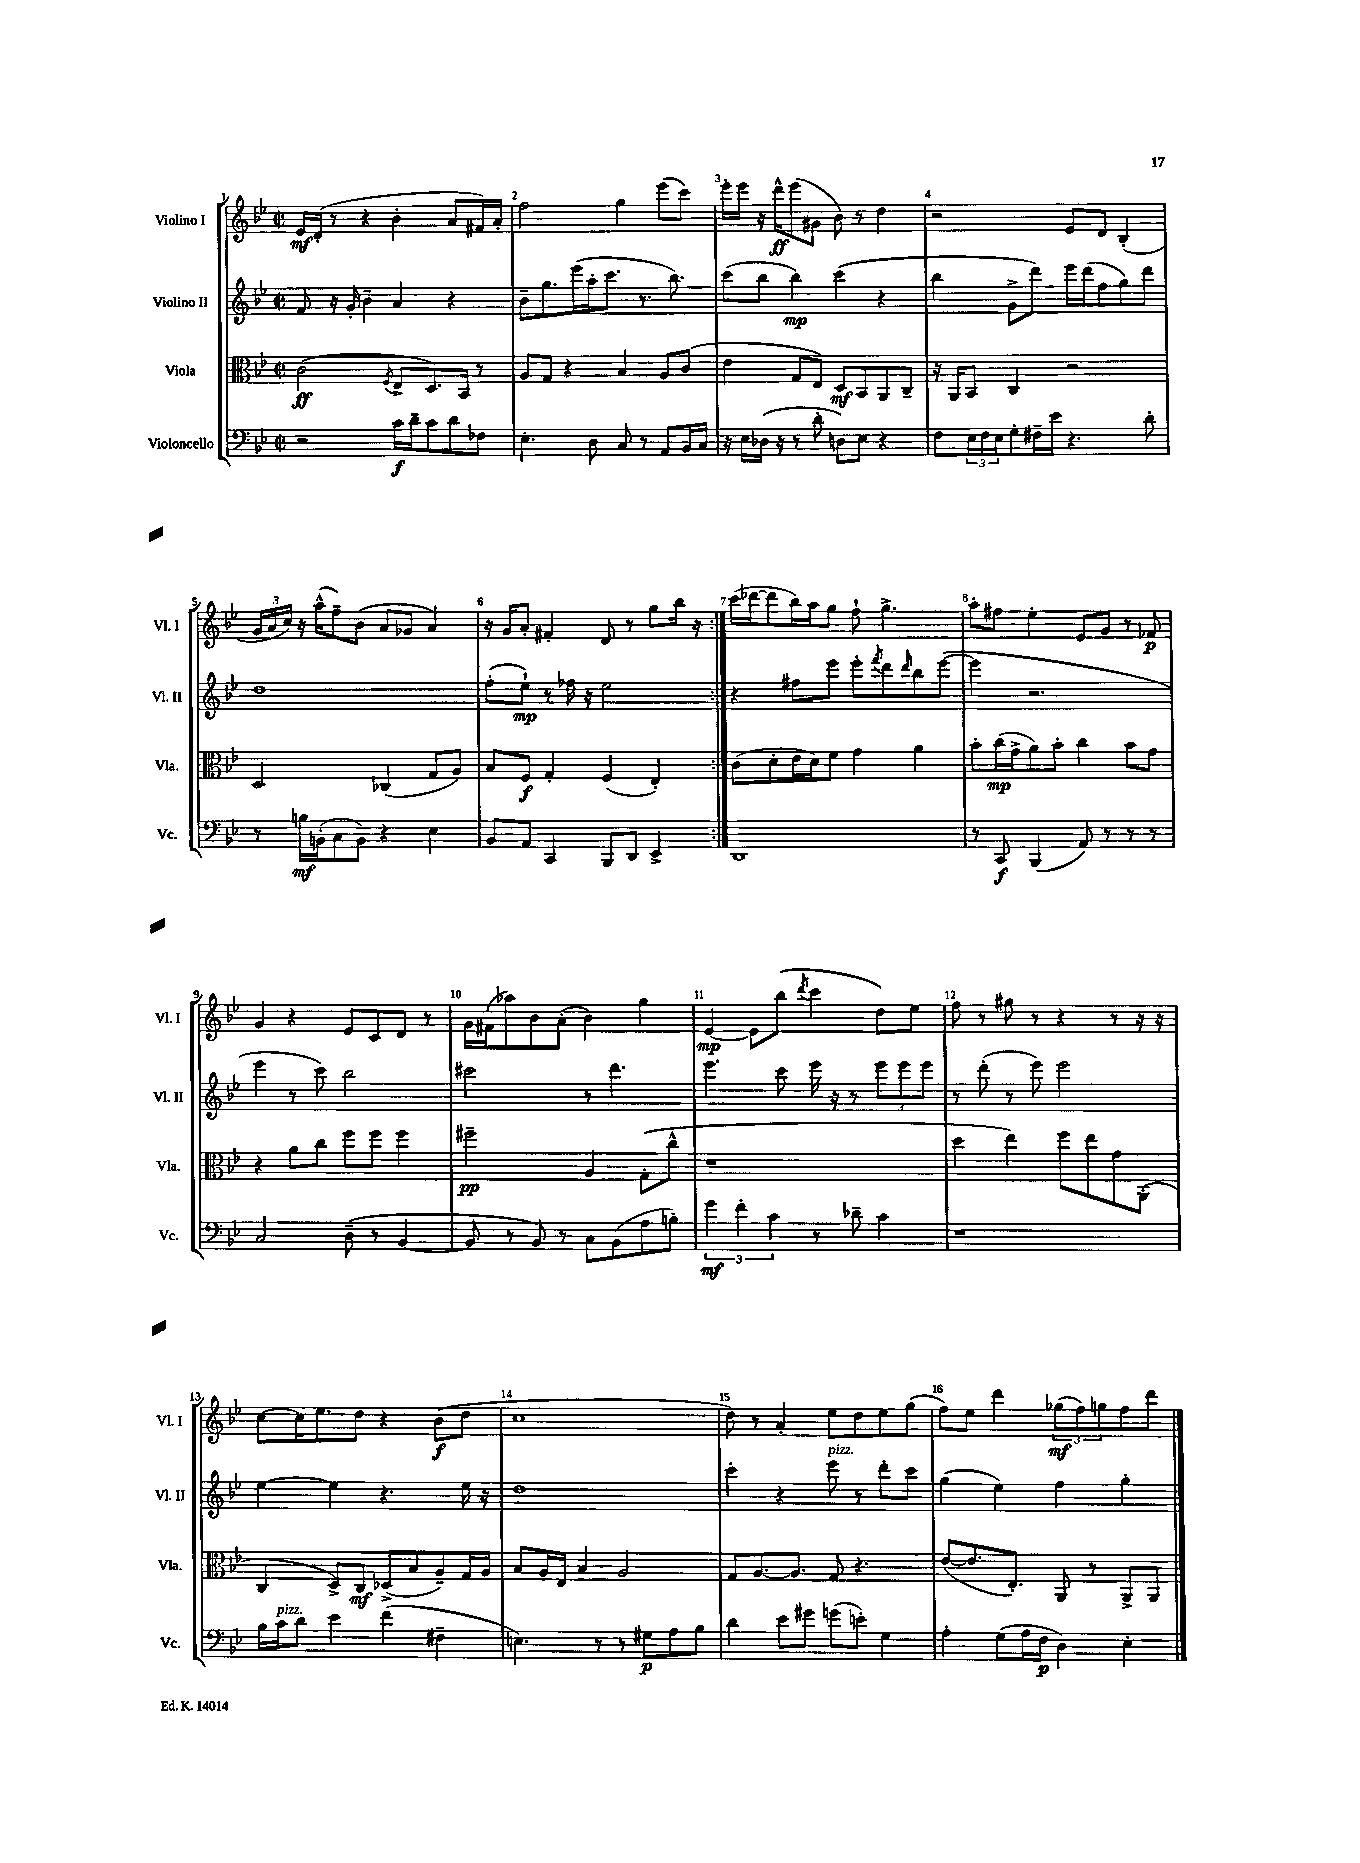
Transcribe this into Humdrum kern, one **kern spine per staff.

**kern	**kern	**kern	**kern
*staff4	*staff3	*staff2	*staff1
*clefF4	*clefC3	*clefG2	*clefG2
*k[b-e-]	*k[b-e-]	*k[b-e-]	*k[b-e-]
*M2/2	*M2/2	*M2/2	*M2/2
*met(c|)	*met(c|)	*met(c|)	*met(c|)
2r	(2c\	8f/	16e-/LL
.	.	.	(16d'/JJ
.	.	16r	8r
.	.	16g'/	.
.	.	4b-~\	4r
.	8qF/	.	.
16c\LL	8E-^/L	4a/	4b-'\
16d~\J	.	.	.
8c\	8.D/)	.	.
8d\	.	4r	8a/L
.	16BB-/Jk	.	.
8F-\J	8r	.	16f#/L)
.	.	.	16a'/JJ
=	=	=	=
4.E-'\	8A/L	8b-~\L	2ff\
.	8G/J	8.gg\	.
.	4r	.	.
.	.	(16eee-\L	.
8D\	.	16aa'\J	.
.	.	8.ccc\J	.
8C/	4B-/	.	4gg\
8r	.	8.r	.
8AA/L	8A/L	.	(8eee-\L
.	.	8.bb-\)	.
16BB-/L	(8c/J	.	8ccc\J)
16C/JJ	.	.	.
=	=	=	=
16r	4e-\	(8ccc\L	16eee-'\LL
16E-\LL	.	.	16eee-\JJ
(16D-\JJ	.	8bb-\J	16r
16r	.	.	16ddd^^\LK
8r	8G/L	4bb-\)	(8eee-\
8d'\	8E-/J)	.	8g#\J
8D\L)	8D/L	(4ccc\	8b-\)
8E-\J	8BB-/	.	8r
4r	8AA/	4r	4dd\
.	8C~/J	.	.
=	=	=	=
8F\L	16r	4bb-\	2r
.	16AA/LK	.	.
24E-\L	8BB-/J	.	.
24F\	.	.	.
24E-\J	.	.	.
8G'\	4C/	8g^\L	.
16F#~\L	.	8ddd\J)	.
16e-\JJ	.	.	.
4.r	2r	16eee-\LL	8e-/L
.	.	(16ddd\J	.
.	.	8ff\	8d/J
.	.	8gg\)	(4B-'/
8d'\	.	8ddd\J	.
=	=	=	=
8r	2D/	1dd	24g/LL
.	.	.	24a/
.	.	.	24cc/JJ)
16B\LL	.	.	16r
(16BB'\J	.	.	(16aa^^\LK
8C\	.	.	8ff~\)
8BB\J)	.	.	(8b-\J
4r	(4C-/	.	8a/L
.	.	.	8g-/J
4E-\	8G/L	.	4a/)
.	8A/J)	.	.
=	=	=	=
8BB-/L	8B-/L	(8ff'\L	16r
.	.	.	16g/LK
8AA/J	8F/J	8ee-`\J)	8a'/J
4CC/	4G'/	8r	4f#'/
.	.	16ff-\	.
.	.	16r	.
8BBB-/L	(4F/	2ee-\	8d/
8DD/J	.	.	8r
4EE-^/	4E-'/)	.	8gg\L
.	.	.	16bb-\Jk
.	.	.	16r
=:|!	=:|!	=:|!	=:|!
1DD	(8c\L	4r	(16ccc\LL
.	.	.	[16ddd-\J
.	8d'\	.	8ddd-\]
.	16e-\L	8ff#\L	16bb-\L)
.	16d\J)	.	16aa\J
.	8f\J	8eee-\J	8gg\J
.	4g\	8eee-'\L	8ff`\
.	.	8qfff/	.
.	.	8ddd\	4.gg^\
.	.	16qqddd/	.
.	4a\	8bb-\	.
.	.	([8eee-\J	.
=	=	=	=
8r	8b-'\L	4eee-\]	8aa'\L
8CC/	(16cc\L	.	8ff#\J
.	16g^\J	.	.
(4BBB-/	8a\)	2.r	4ee-'\
.	8b-'\J	.	.
8AA/)	4cc\	.	8e-/L
8r	.	.	8g/J
8r	8b-\L	.	8r
8r	8g\J	.	8f-/
=	=	=	=
2C/	4r	4eee-\	4g/
.	8a\L	8r	4r
.	8cc\J	8ccc\)	.
(8D~\	8ff\L	2bb-\	8e-/L
8r	8ff\J	.	8c/
[4BB-/	4ff\	.	8d/J
.	.	.	8r
=	=	=	=
8BB-/]	2ff#~\	2ccc#\	16g\LL
.	.	.	(16f#\J
8r	.	.	8aa-\)
8BB-/)	.	.	8b-\
8r	.	.	(8a'\J
8C\L	4A/	8r	4b-\)
(8BB-\	.	4.ddd\	.
8A\	(8G'\L	.	4gg\
8B'\J)	8cc^^\J	.	.
=	=	=	=
6g\	1r	4.eee-\	[4e-/
6f'\	.	.	.
.	.	.	8e-\]L
6c\	.	.	.
.	.	8ccc\	(8bb-\J
.	.	.	8qddd/
8r	.	16eee-\	4ccc\
.	.	16r	.
8d-~\	.	8r	.
4c\	.	12eee-\L	8dd\L)
.	.	12eee-\	.
.	.	.	8ee-\J
.	.	12eee-\J	.
=	=	=	=
1r	4dd\	8r	8ff\
.	.	(8ddd'\	8r
.	4ee-\)	8r	8gg#\
.	.	8eee-\)	8r
.	8ff\L	2eee-\	4r
.	8ee-\	.	.
.	8g\	.	8r
.	(8AA'\J	.	16r
.	.	.	16r
=	=	=	=
16B-\LL	4C/	[4ee-\	[8cc\L
16c\J	.	.	.
8d\J	.	.	16cc\]K
.	.	.	8.ee-\
4e-\	8D^/L)	4ee-\]	.
.	8C/J	.	8dd\J
(4f\	(8D-^/L	4.r	4r
.	8B-/	.	.
4F#~\	8A~/)	.	(8b-\L
.	16G/L	16ee-\	8dd\J
.	16A/JJ	16r	.
=	=	=	=
4.E\)	8B-/L	1dd	1cc
.	16A/L	.	.
.	16E-/JJ	.	.
.	4B-/	.	.
8r	.	.	.
8r	2A/	.	.
8G#\L	.	.	.
8A\	.	.	.
8B-\J	.	.	.
=	=	=	=
4d\	8G/L	4ccc'\	8dd\)
.	[8.A/	.	8r
8e-\L	.	4r	4a'/
.	8.A/]J	.	.
8g#\J	.	.	.
(8g\L	8G/	8eee-\	8ee-\L
8e'\J)	4.r	8r	8dd\
4G\	.	8ddd'\L	8ee-\
.	.	8ccc\J	(8gg\J
=	=	=	=
4A'\	([8e-/L	(4gg\	8ff\L)
.	8.e-/]	.	8ee-\J
(8G\L	.	4ee-\)	4ddd\
.	8.E-'/J)	.	.
16A\L	.	.	.
16F\JJ	.	.	.
4D\)	8AA/	4ff\	(12gg-\L
.	.	.	12ff\)
.	8r	.	.
.	.	.	12gg\
4E-'\	8AA^/L	4gg'\	8ff\
.	8AA/J	.	8ddd\J
==	==	==	==
*-	*-	*-	*-
